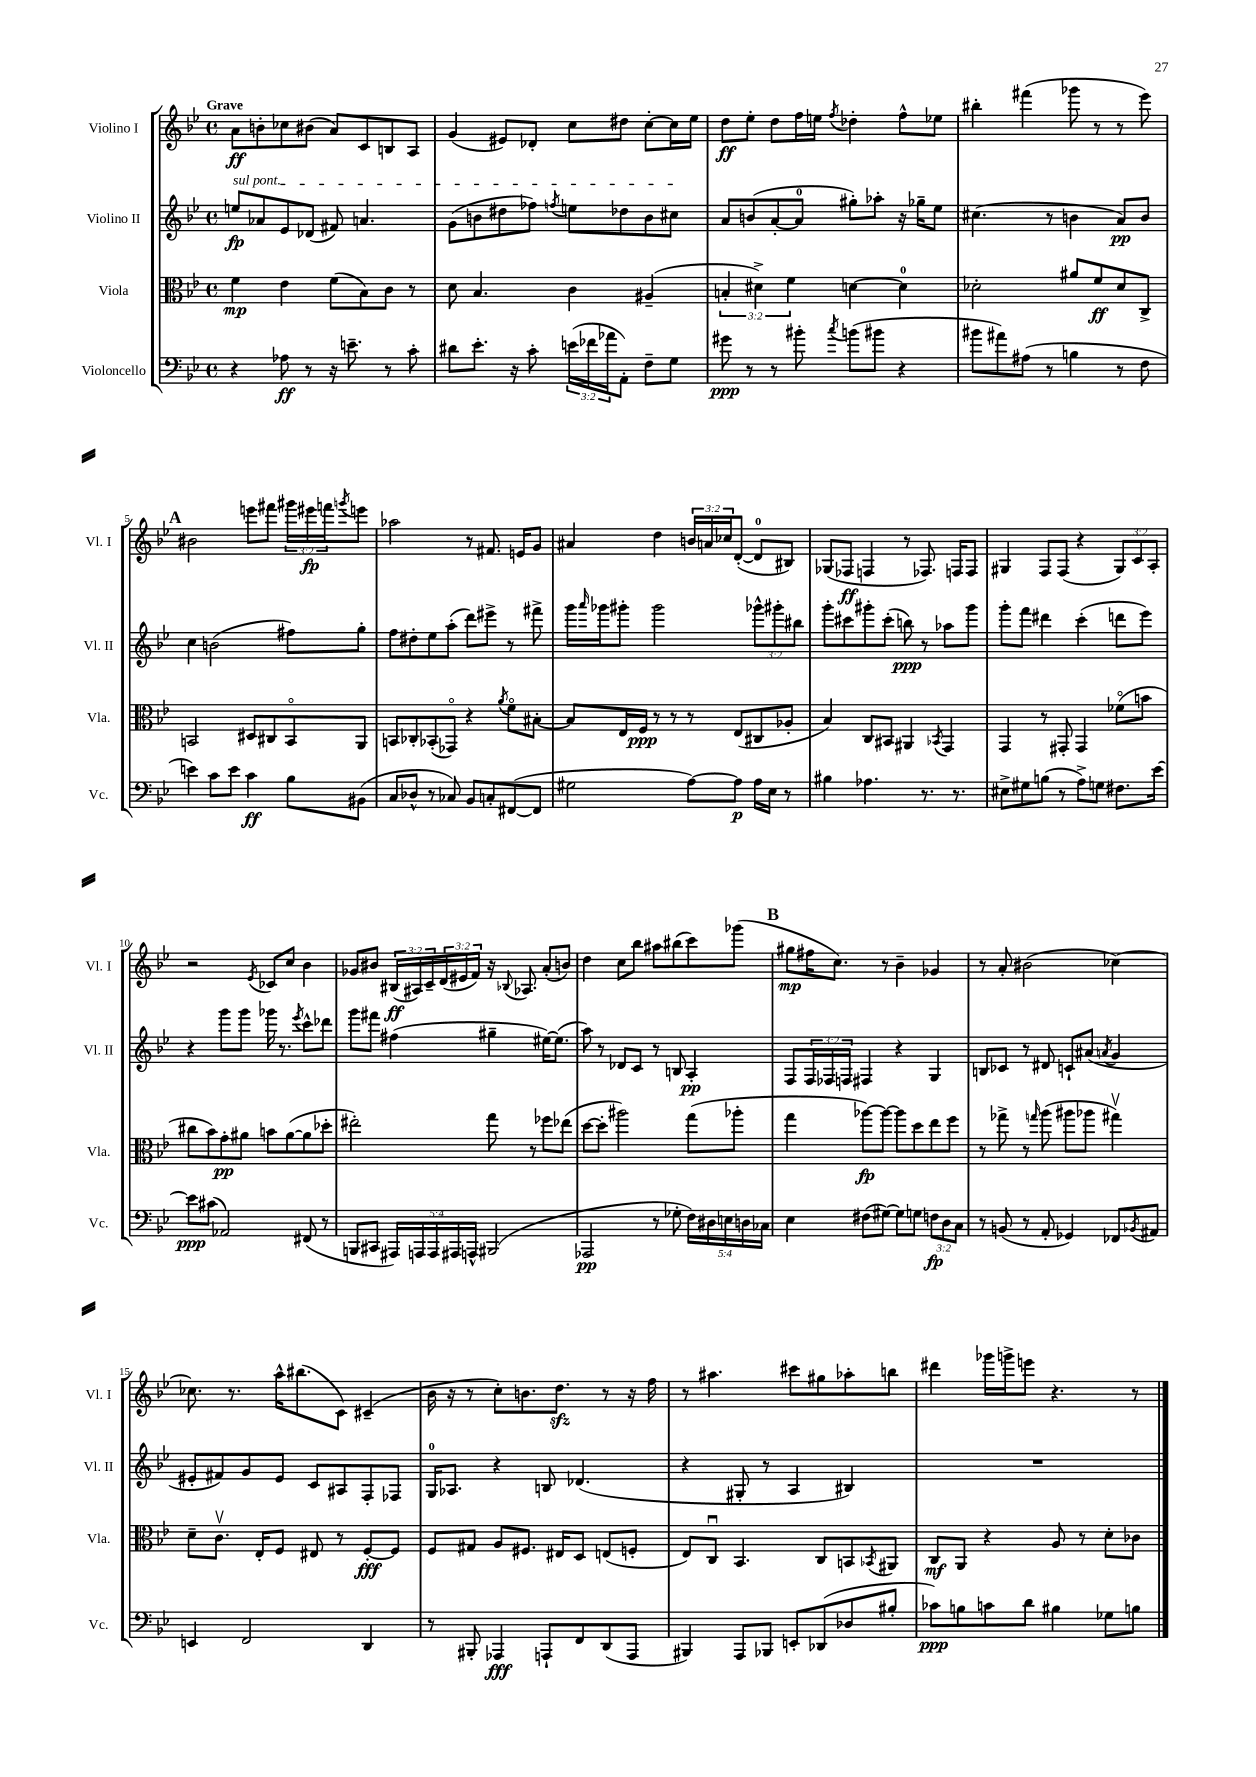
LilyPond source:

<<
\new StaffGroup <<
\new Staff = "s0" \with { instrumentName = "Violino I" shortInstrumentName = "Vl. I" } {
    \clef treble \key bes \major \defaultTimeSignature \time 4/4 \override Staff.TupletNumber.text = #tuplet-number::calc-fraction-text \tempo "Grave"
    a'8\ff b'8-. ces''8 bis'8( a'8) c'8 b8 a8 |
    g'4( eis'8) des'8-. c''8 dis''8 c''8~-. c''16 ees''16 |
    d''8\ff ees''8-. d''8 f''16 e''16 \acciaccatura { f''8 } des''4-. f''8-^ ees''8 |
    bis''4-. fis'''4( ges'''8 r8 r8 ees'''8) |
    \mark \markup { \bold "A" } bis'2 e'''8 fis'''8 \tuplet 3/2 { gis'''16 eis'''16\fp f'''16 } \acciaccatura { g'''8 } e'''8 |
    aes''2 r8 fis'8. e'16 g'8 |
    ais'4 d''4 \tuplet 3/2 { b'16 a'16 ces''16 } d'8~-.( d'8-0 bis8) |
    ges8( fes8\ff f4 r8 fes8.) f16 f8 |
    gis4 f8 f8( r4 \tuplet 3/2 { gis8) c'8 a8-. } |
    r2 \acciaccatura { ees'8 } ces'8 c''8 bes'4 |
    ges'8 bis'8 \tuplet 3/2 { bis16\ff( ais16) c'16-- } \tuplet 3/2 { d'16( eis'16 f'16) } r16 \appoggiatura { bes8 } aes8. a'8-.( b'8) |
    d''4 c''8 bes''8 ais''8 bis''8( c'''8) ges'''8( |
    \mark \markup { \bold "B" } gis''8\mp fis''16 c''8.) r8 bes'4-- ges'4 |
    r8 a'8-. bis'2( ces''4~) |
    ces''8. r8. a''16-^ bis''8.( c'8) cis'4--( |
    bes'16 r16 r8 c''8-.) b'8. d''8.\sfz r8 r16 f''16 |
    r8 ais''4. cis'''8 gis''8 aes''8-. b''8 |
    dis'''4 ges'''16 g'''16-> e'''8 r4. r8 \bar "|." |
}
\new Staff = "s1" \with { instrumentName = "Violino II" shortInstrumentName = "Vl. II" } {
    \clef treble \key bes \major \defaultTimeSignature \time 4/4 \override Staff.TupletNumber.text = #tuplet-number::calc-fraction-text
    \once \override TextSpanner.bound-details.left.text = \markup { \italic "sul pont." } e''8\fp\startTextSpan aes'8 ees'8 des'8( fis'8) a'4. |
    g'8( b'8 dis''8 fes''8) \acciaccatura { f''8 } e''8 des''8 b'8 cis''8\stopTextSpan |
    a'8 b'8( a'8~-. a'8-0 gis''8-.) aes''8-. r16 ges''16-- ees''8 |
    cis''4.( r8 b'4 a'8\pp) b'8 |
    \mark \markup { \bold "A" } c''4 b'2( fis''8) g''8-. |
    f''8 dis''8-. ees''8 a''8-.( d'''8) eis'''8-> r8 fis'''8-> |
    g'''16 \grace { a'''16 } ges'''16 gis'''8-. gis'''2 \tuplet 3/2 { ges'''8-^ gis'''8-. bis''8 } |
    g'''8-. cis'''8 gis'''8-. cis'''8-.( b''8\ppp) r8 aes''8 gis'''8 |
    g'''8-. f'''8 dis'''4 c'''4-.( d'''8 ees'''8) |
    r4 g'''8 g'''8 ges'''16 r8. \acciaccatura { ees'''8 } c'''8-^ des'''8 |
    g'''8 fis'''8 fis''4( gis''4-- eis''16~) eis''8.( |
    a''8) r8 des'8 c'8 r8 b8 a4-.\pp |
    \mark \markup { \bold "B" } f8 \tuplet 3/2 { f16 fes16 f16 } fis4 r4 g4 |
    b8 ces'8 r8 dis'8 c'8-! ais'8( \acciaccatura { a'8 } g'4 |
    eis'8-. fis'8) g'8 eis'8 c'8 ais8 f8-. fes8 |
    g16-0 aes8. r4 b8 des'4.( |
    r4 gis8-. r8 a4 bis4) |
    R1 \bar "|." |
}
\new Staff = "s2" \with { instrumentName = "Viola" shortInstrumentName = "Vla." } {
    \clef alto \key bes \major \defaultTimeSignature \time 4/4 \override Staff.TupletNumber.text = #tuplet-number::calc-fraction-text
    f'4\mp ees'4 f'8( bes8) c'8 r8 |
    d'8 bes4. c'4 ais4--( |
    \tuplet 3/2 { b4-. dis'4->) f'4 } d'4~ d'4-0 |
    des'2-. ais'8 f'8\ff des'8 c8-> |
    \mark \markup { \bold "A" } b,2 dis8 cis8 b,8\flageolet a,8 |
    b,8 ces8-. bes,8-.( ges,8\flageolet) r4 \acciaccatura { a'8 } f'8\flageolet bis8~-. |
    bis8 ees16 f16\ppp r8 r8 r8 ees8( cis8 aes8-. |
    bes4) c8 bis,8 ais,4 \acciaccatura { bes,8 } g,4 |
    g,4 r8 gis,8-. gis,4 fes'8\flageolet( b'8 |
    cis''8 bes'8) g'8-.\pp ais'8 b'8 ais'8~( ais'8 des''8-. |
    eis''2-.) g''8 r8 fes''8 ees''8( |
    d''8~ d''8-. ais''2) g''8( aes''8-. |
    \mark \markup { \bold "B" } g''4 aes''8~\fp) aes''8~ aes''8 d''8 ees''8 f''8 |
    r8 ges''8-> r8 \grace { g''16 } a''8( ais''8 aes''8 gis''4\upbow) |
    d'8-- c'8.\upbow ees16-. f8 eis8 r8 f8~-.\fff f8 |
    f8 gis8 a8 fis8. eis16 d8 e8( f8-. |
    ees8) c8\downbow bes,4. c8 b,8 \acciaccatura { bes,8 } ais,8 |
    c8\mf a,8 r4 a8 r8 d'8-. ces'8 \bar "|." |
}
\new Staff = "s3" \with { instrumentName = "Violoncello" shortInstrumentName = "Vc." } {
    \clef bass \key bes \major \defaultTimeSignature \time 4/4 \override Staff.TupletNumber.text = #tuplet-number::calc-fraction-text
    r4 aes8\ff r8 r16 e'8.-- r8 c'8-. |
    dis'8 ees'8.-. r16 c'8-. \tuplet 3/2 { e'16( fes'16 aes'16 } a,8-.) f8-- g8 |
    gis'8\ppp r8 r8 bis'8-. \acciaccatura { c''8 } b'8( bis'8 r4 |
    bis'8 ais'8) ais8( r8 b4 r8 f8 |
    \mark \markup { \bold "A" } e'4) c'8 e'8 c'4\ff bes8 bis,8( |
    c8 des8-^ r8 ces8) bes,8 c8-. fis,8~( fis,8 |
    gis2 a8~) a8\p a16 ees16 r8 |
    bis4 aes4. r8. r8. |
    eis8-> gis8 b8( r8 a8->) g8 fis8. ees'16~ |
    ees'8\ppp cis'8( aes,2) fis,8( r8 |
    b,,8 cis,8 \tuplet 5/4 { ais,,16) a,,16 a,,16 ais,,16 a,,16-^ } bis,,2( |
    aes,,2\pp r8 ges8-. \tuplet 5/4 { f16) dis16 e16 d16 ces16 } |
    \mark \markup { \bold "B" } ees4 fis8( gis8~) gis8 g8 \tuplet 3/2 { f8\fp d8 c8 } |
    r8 b,8( r8 a,8-. ges,4) fes,8 \acciaccatura { bes,8 } ais,8 |
    e,4 f,2 d,4 |
    r8 bis,,8-. aes,,4\fff a,,8-! f,8 d,8( a,,8 |
    bis,,4) a,,8 bes,,8 e,8-. des,8( des8 bis8-. |
    ces'8\ppp) b8 c'8 d'8 bis4 ges8 b8 \bar "|." |
}
>>
>>
